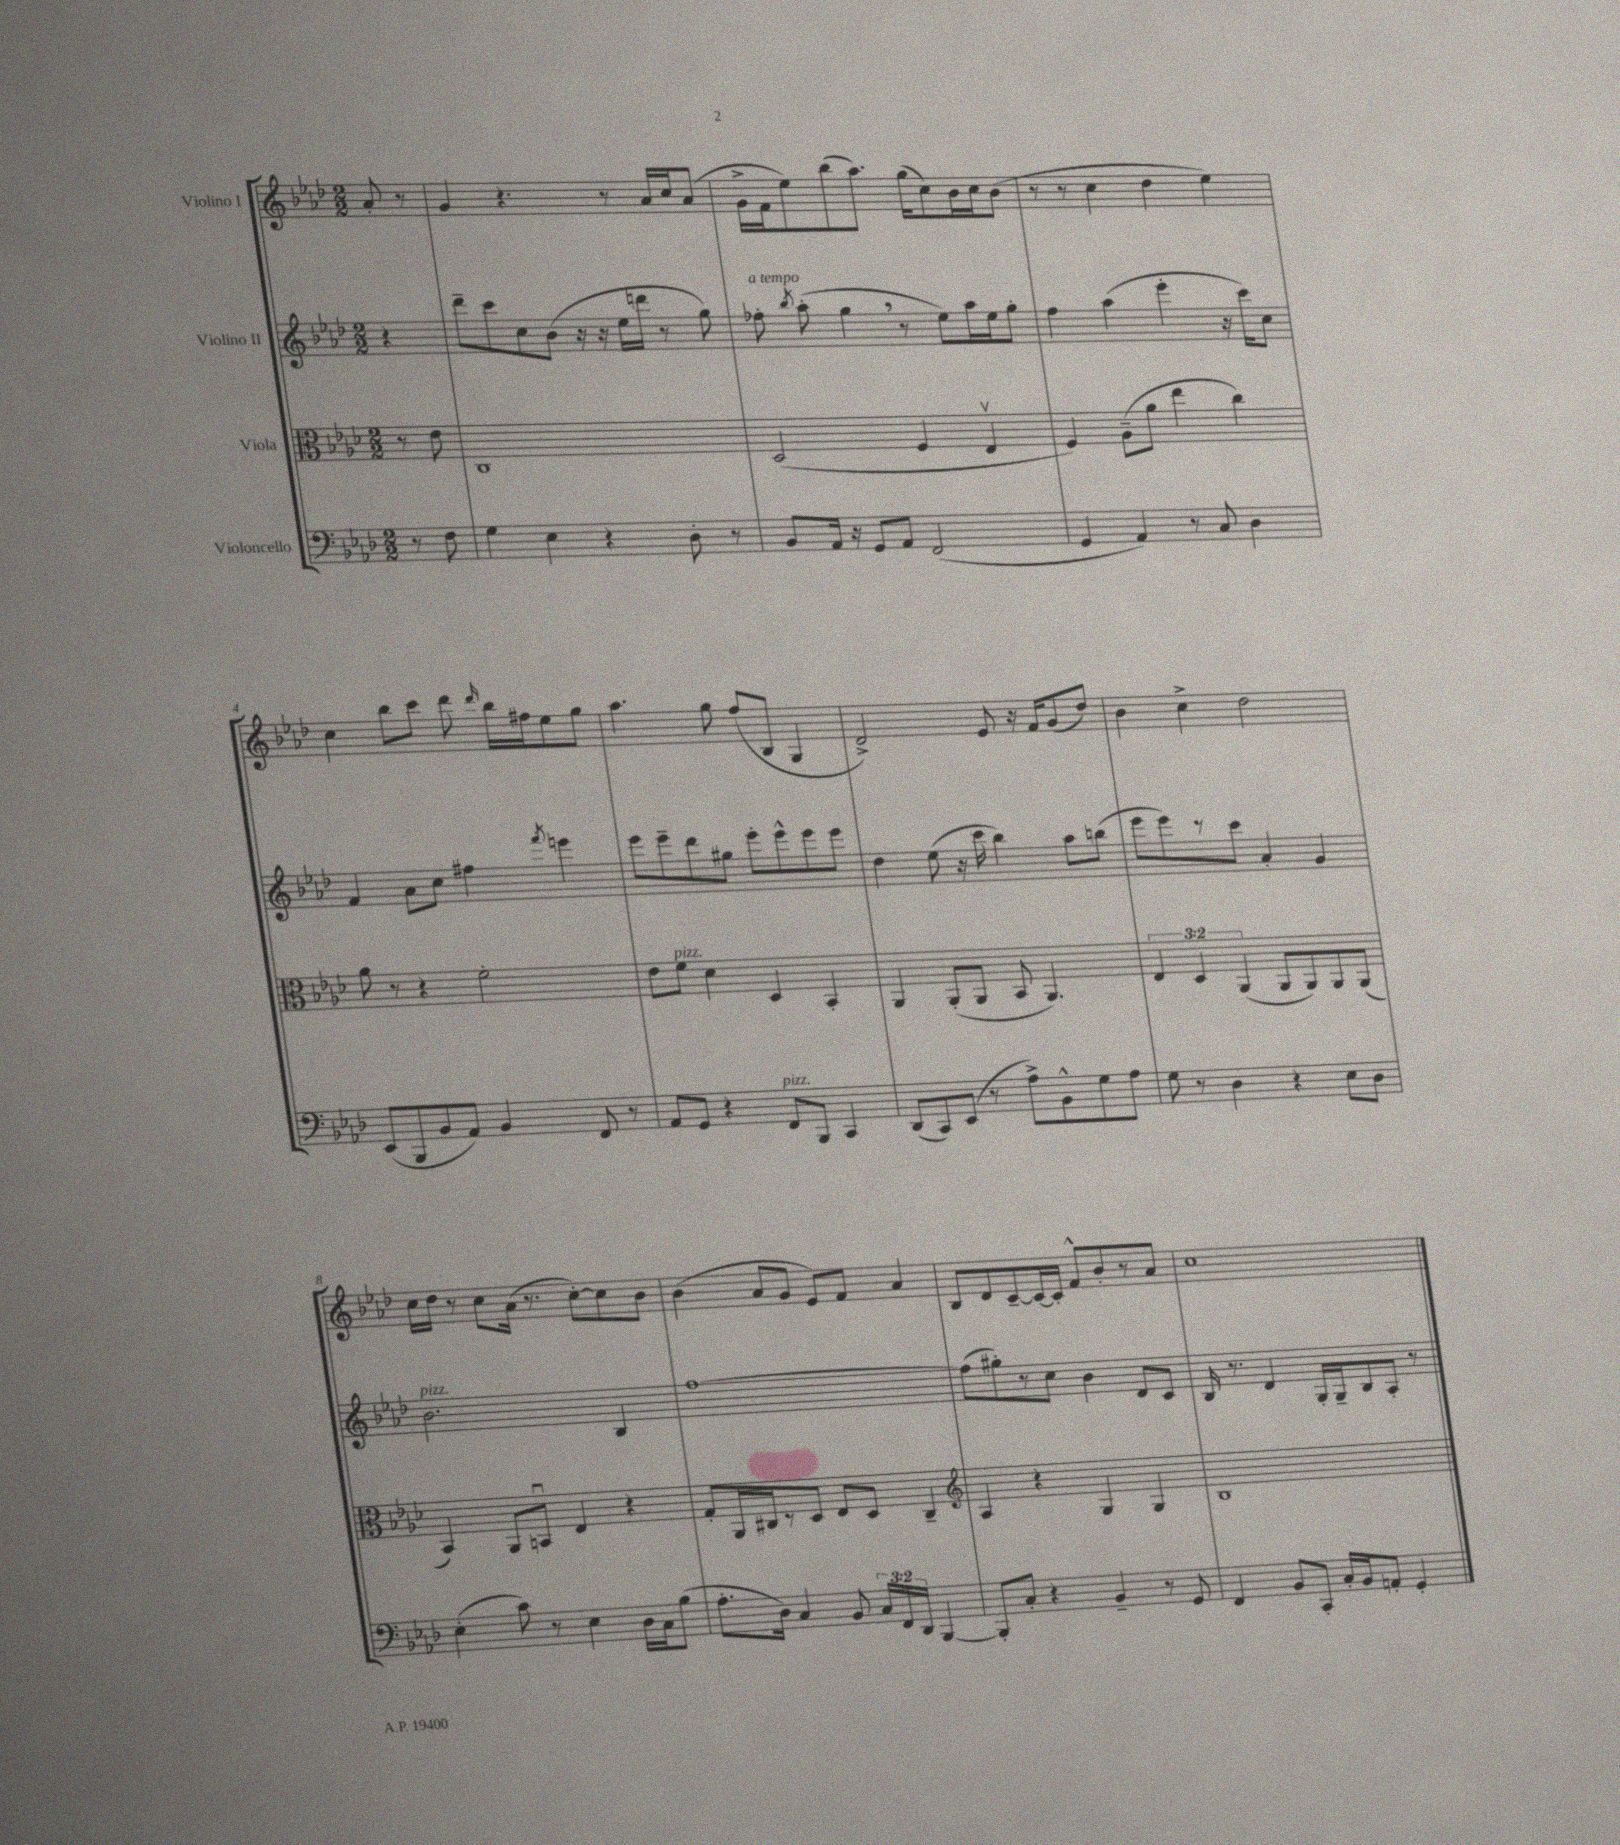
<<
\new StaffGroup <<
\new Staff = "s0" \with { instrumentName = "Violino I" } {
    \clef treble \key aes \major \numericTimeSignature \time 2/2 \partial 4
    \autoBeamOff aes'8-. r8 |
    g'4 r4. r8 aes'16[ c''16 aes'8]( |
    g'16[-> f'16 ees''8) bes''8( aes''8.]) g''16[( c''8) bes'16 c''16 bes'8]( |
    r8 r8 c''4 des''4 ees''4) |
    c''4 bes''8[ c'''8] des'''8 \grace { des'''16 } bes''16[ fis''16 ees''8 g''8] |
    aes''4. g''8 f''8[( bes8] g4 |
    des'2->) ees'8 r16 f'16[ g'8( des''8]) |
    bes'4 c''4-> des''2 |
    c''16[ des''16] r8 c''8[ aes'16]( r8. c''8[~-.) c''8 bes'8] |
    bes'4( aes'8[ g'8] ees'8[) f'8] aes'4 |
    bes8[ des'8 c'8~-- c'16~ c'16]-. f'8[-^ bes'8-. r8 aes'8] |
    c''1 \bar "|." |
}
\new Staff = "s1" \with { instrumentName = "Violino II" } {
    \clef treble \key aes \major \numericTimeSignature \time 2/2 \partial 4
    \autoBeamOff r4 |
    des'''8[-- c'''8 c''8 bes'8]( r16 r16 ees''16[ d'''16] r8 g''8) |
    fes''8-.^\markup { \italic "a tempo" } \acciaccatura { bes''8 } aes''8-.( g''4 \breathe r8 ees''8[) aes''16 ees''16 g''8]-. |
    f''4 aes''4( ees'''4-. r16 c'''16[) c''8] |
    f'4 aes'8[ c''8] fis''4 \acciaccatura { f'''8 } e'''4 |
    ees'''8[ ees'''8-- des'''8 gis''8] ees'''8[-. ees'''8-^ ees'''8 ees'''8] |
    des''4 ees''8( r16 c'''16 bes''4) aes''8[ b''8]( |
    ees'''8[ ees'''8) r8 c'''8] aes'4-. g'4 |
    bes'2.^\markup { \italic "pizz." } bes4 |
    f''1~ |
    f''8[( gis''8-.) r8 c''8] bes'4 des'8[ c'8] |
    bes16 r8. des'4 g16[-. g16-- bes8 aes8]-. r8 \bar "|." |
}
\new Staff = "s2" \with { instrumentName = "Viola" } {
    \clef alto \key aes \major \numericTimeSignature \time 2/2 \override Staff.TupletNumber.text = #tuplet-number::calc-fraction-text \partial 4
    \autoBeamOff r8 ees'8 |
    c1 |
    des2( f4 ees4\upbow |
    f4) aes8[--( aes'8] ees''4 c''4) |
    aes'8 r8 r4 f'2-. |
    ees'8[ f'8]^\markup { \italic "pizz." } des'4 des4 bes,4-. |
    aes,4 aes,8[-.( aes,8] bes,8 aes,4.) |
    \tuplet 3/2 { ees4 des4 aes,4( } aes,8[ aes,8) aes,8 aes,8]( |
    bes,4) aes,8[ b,8]\downbow ees4 r4 |
    g8[-. aes,16 cis16 r8 des8] ees8[ des8] cis4-- |
    \clef treble aes4 r4 g4 g4 |
    bes1 \bar "|." |
}
\new Staff = "s3" \with { instrumentName = "Violoncello" } {
    \clef bass \key aes \major \numericTimeSignature \time 2/2 \override Staff.TupletNumber.text = #tuplet-number::calc-fraction-text \partial 4
    \autoBeamOff r8 f8 |
    g4 ees4 r4 des8-. r8 |
    bes,8[ aes,16] r16 g,8[ aes,8] f,2( |
    g,4 aes,4) r8 c8 des4 |
    ees,8[( bes,,8 bes,8 aes,8]) bes,4 f,8 r8 |
    aes,8[ g,8] r4 f,8[^\markup { \italic "pizz." } bes,,8] c,4 |
    des,8[( c,8) ees,8]( r8 aes8[->) bes,8-^ g8 aes8] |
    g8 r8 des4 r4 ees8[ des8] |
    ees4-.( c'8) r8 ees4 des16[ c16 bes8]( |
    aes8.[-. des16]) c4 bes,8 \tuplet 3/2 { c16[ f,16 des,16] } bes,,4~ |
    bes,,8[-. c8]-. r4 bes,4-- r8 g,8 |
    f,4 bes,8[ c,8]-. c16[-. bes,16 a,8]-. g,4-. \bar "|." |
}
>>
>>
